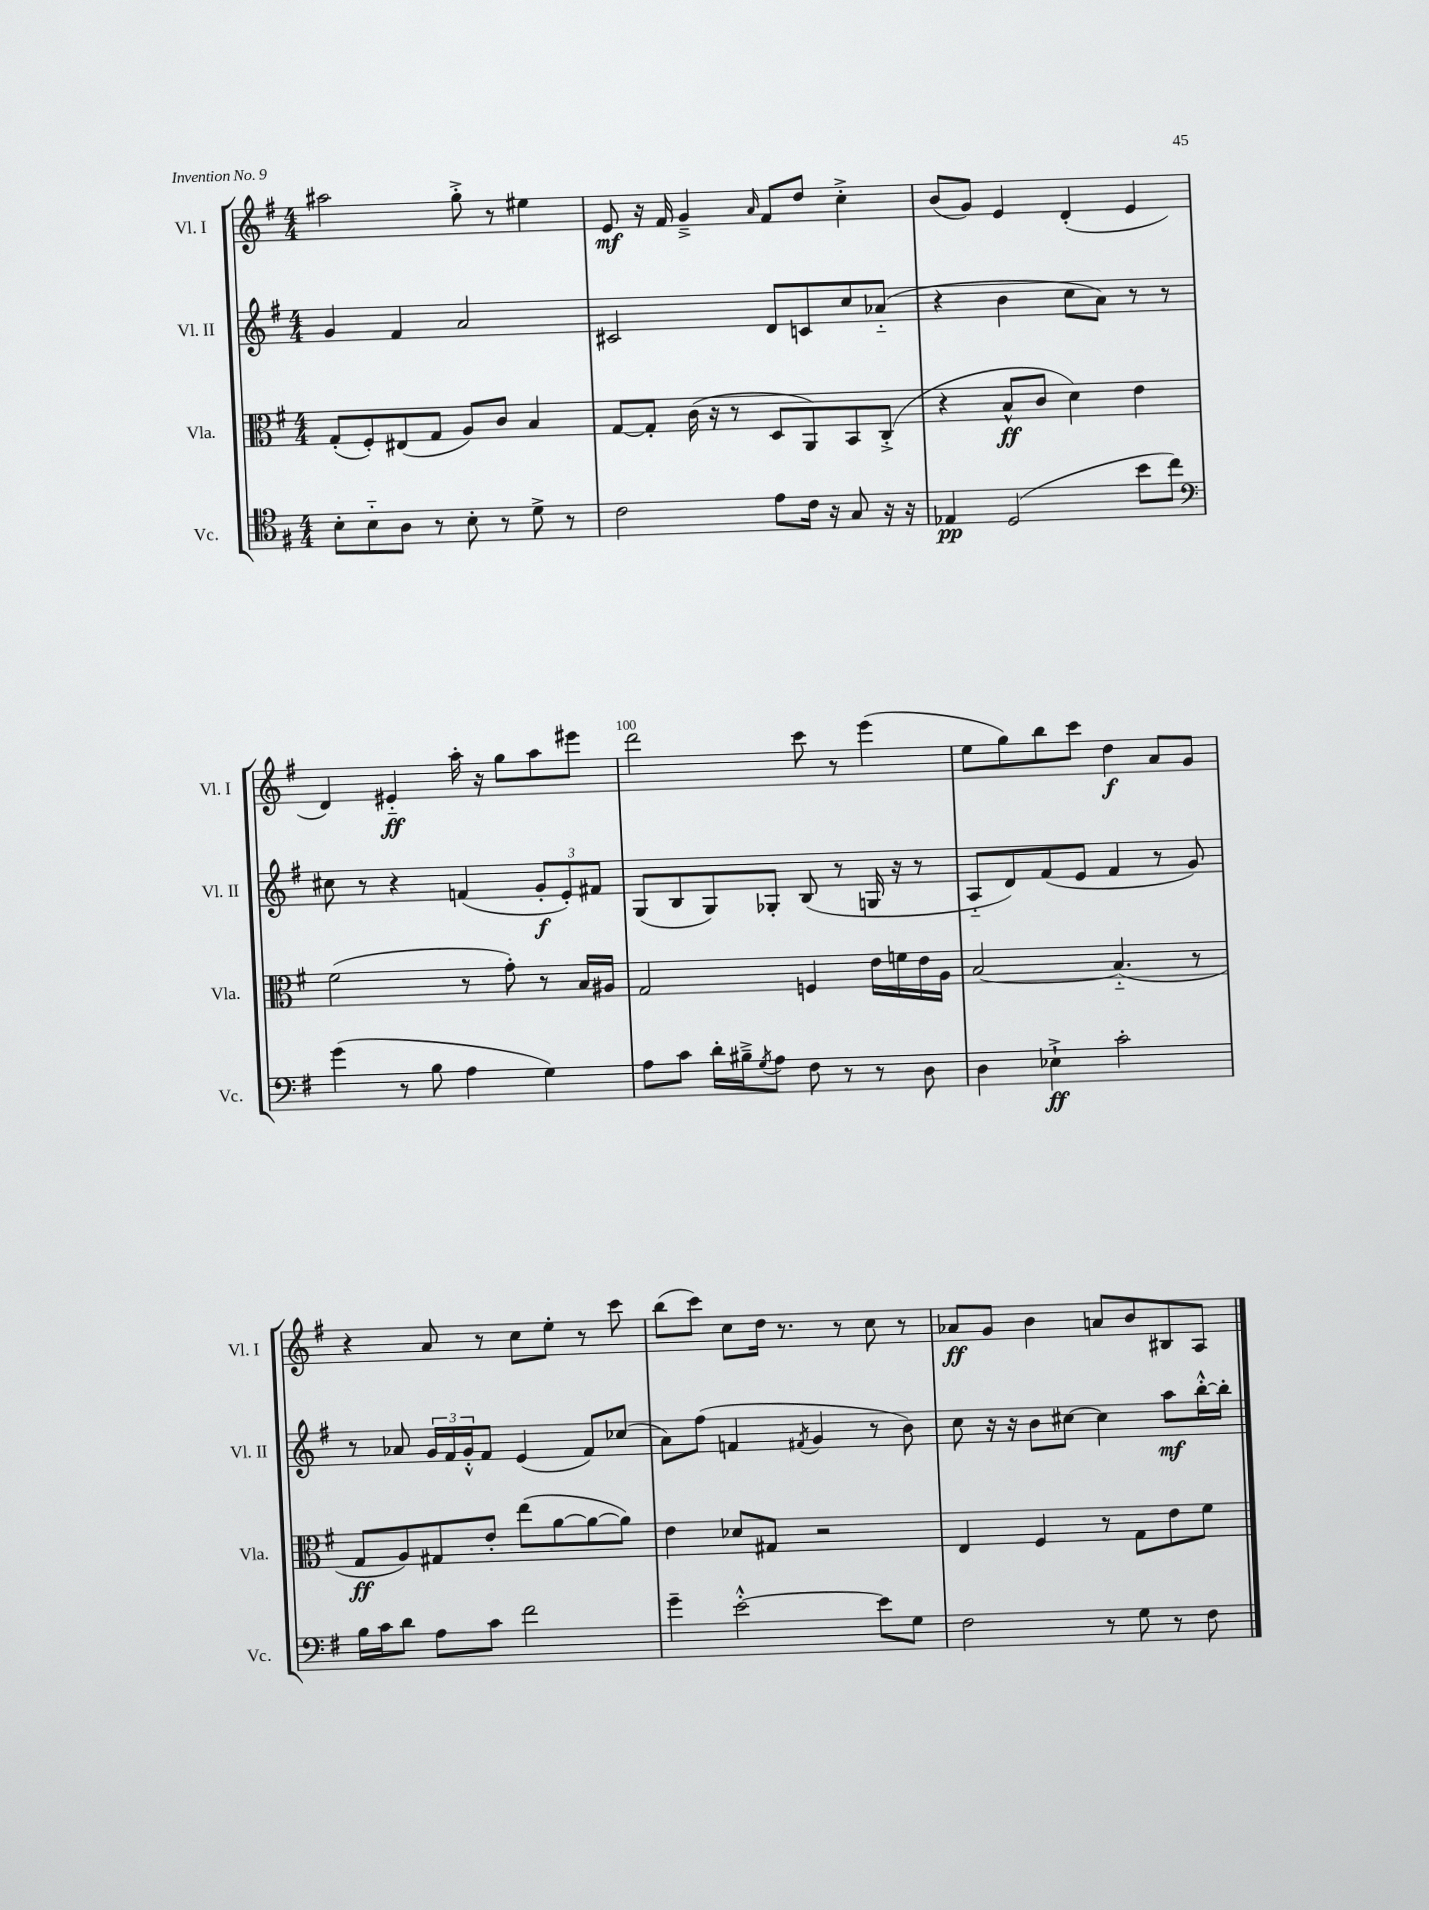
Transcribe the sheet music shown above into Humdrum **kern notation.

**kern	**dynam	**kern	**dynam	**kern	**dynam	**kern	**dynam
*part4	*part4	*part3	*part3	*part2	*part2	*part1	*part1
*staff4	*staff4	*staff3	*staff3	*staff2	*staff2	*staff1	*staff1
*I"Vc.	*	*I"Vla.	*	*I"Vl. II	*	*I"Vl. I	*
*I'Vc.	*	*I'Vla.	*	*I'Vl. II	*	*I'Vl. I	*
*clefC4	*	*clefC3	*	*clefG2	*	*clefG2	*
*k[f#]	*	*k[f#]	*	*k[f#]	*	*k[f#]	*
*M4/4	*	*M4/4	*	*M4/4	*	*M4/4	*
=96	=96	=96	=96	=96	=96	=96	=96
8B'\L	.	(8G'/L	.	4g/	.	2aa#X\	.
8B\	.	8F#'/)	.	.	.	.	.
8A\J	.	(8E#X/	.	4f#/	.	.	.
8r	.	8G/J	.	.	.	.	.
8B'\	.	8A/L)	.	2a/	.	8gg'^\	.
8r	.	8c/J	.	.	.	8r	.
8d^\	.	4B/	.	.	.	4ee#X\	.
8r	.	.	.	.	.	.	.
=97	=97	=97	=97	=97	=97	=97	=97
2c\	.	[8G/L	.	2c#X/	.	8e/	mf
.	.	8G'/J]	.	.	.	16r	.
.	.	.	.	.	.	16f#/	.
.	.	(16c\	.	.	.	4g~^/	.
.	.	16r	.	.	.	.	.
.	.	8r	.	.	.	.	.
.	.	.	.	.	.	16qqa/	.
8e\L	.	8D/L	.	8d/L	.	8f#/L	.
16c\Jk	.	8AA/)	.	8cn/	.	8dd/J	.
16r	.	.	.	.	.	.	.
8G/	.	8BB/	.	8cc/	.	4cc'^\	.
16r	.	(8C'^/J	.	(8a-X/J	.	.	.
16r	.	.	.	.	.	.	.
=98	=98	=98	=98	=98	=98	=98	=98
4E-X/	pp	4r	.	4r	.	(8b/L	.
.	.	.	.	.	.	8g/J)	.
(2D/	.	8B^^/L	ff	4b\	.	4e/	.
.	.	8c/J	.	.	.	.	.
.	.	4d\)	.	8cc\L	.	(4d'/	.
.	.	.	.	8a\J)	.	.	.
8b\L	.	4e\	.	8r	.	4e/	.
8cc\J)	.	.	.	8r	.	.	.
!!LO:LB:g=z
=99	=99	=99	=99	=99	=99	=99	=99
*clefF4	*	*	*	*	*	*	*
(4g\	.	(2f#\	.	8cc#X\	.	4d/)	.
.	.	.	.	8r	.	.	.
8r	.	.	.	4r	.	4e#X/	ff
8B\	.	.	.	.	.	.	.
4A\	.	8r	.	(4fn/	.	16aa'\	.
.	.	.	.	.	.	16r	.
.	.	8g'\)	.	.	.	8gg\L	.
4G\)	.	8r	.	12g'/L	f	8aa\	.
.	.	.	.	12e'/)	.	.	.
.	.	16B/LL	.	.	.	8eee#X\J	.
.	.	.	.	12f#X/J	.	.	.
.	.	16A#X/JJ	.	.	.	.	.
=100	=100	=100	=100	=100	=100	=100	=100
8A\L	.	2G/	.	(8G/L	.	2ddd\	.
8c\J	.	.	.	8B/	.	.	.
16d'\LL	.	.	.	8G/)	.	.	.
16B#X~^\J	.	.	.	.	.	.	.
8qG/	.	.	.	.	.	.	.
8A\J	.	.	.	8G-X'/J	.	.	.
8F#\	.	4Fn/	.	(8B/	.	8ccc\	.
8r	.	.	.	8r	.	8r	.
8r	.	16e\LL	.	16Gn/	.	(4eee\	.
.	.	16fn\	.	16r	.	.	.
8D\	.	16e\	.	8r	.	.	.
.	.	16A\JJ	.	.	.	.	.
=101	=101	=101	=101	=101	=101	=101	=101
4D\	.	[2B/	.	8A/L	.	8ee\L	.
.	.	.	.	8d/)	.	8gg\)	.
4E-X`^\	ff	.	.	(8f#/	.	8bb\	.
.	.	.	.	8e/J	.	8ccc\J	.
2c'\	.	(4.B/]	.	4f#/	.	4dd\	f
.	.	.	.	8r	.	8a/L	.
.	.	8r	.	8g/)	.	8g/J	.
!!LO:LB:g=z
=102	=102	=102	=102	=102	=102	=102	=102
16B\LL	.	8G/L	ff	8r	.	4r	.
16c\J	.	.	.	.	.	.	.
8d\J	.	8A/)	.	8a-X/	.	.	.
8A\L	.	8G#X/	.	24g/LL	.	8a/	.
.	.	.	.	24f#/	.	.	.
.	.	.	.	24g'^^/J	.	.	.
8c\J	.	8e'/J	.	8f#/J	.	8r	.
2f#\	.	(8ee\L	.	(4e/	.	8cc\L	.
.	.	[8a\	.	.	.	8ee'\J	.
.	.	8a\_	.	8f#/L)	.	8r	.
.	.	8a\J])	.	(8cc-X/J	.	8ccc\	.
=103	=103	=103	=103	=103	=103	=103	=103
4g~\	.	4e\	.	8a\L)	.	(8bb\L	.
.	.	.	.	(8ff#\J	.	8ccc\J)	.
[2e'^^\	.	8d-X/L	.	4fn/	.	8cc\L	.
.	.	8G#X/J	.	.	.	16dd\Jk	.
.	.	.	.	.	.	8.r	.
.	.	.	.	8qf#X/	.	.	.
.	.	2r	.	4g/	.	.	.
.	.	.	.	.	.	8r	.
8e\L]	.	.	.	8r	.	8cc\	.
8G\J	.	.	.	8b\)	.	8r	.
=104	=104	=104	=104	=104	=104	=104	=104
2F#\	.	4E/	.	8cc\	.	8a-X/L	ff
.	.	.	.	16r	.	8g/J	.
.	.	.	.	16r	.	.	.
.	.	4F#/	.	8b\L	.	4b\	.
.	.	.	.	[8cc#X\J	.	.	.
8r	.	8r	.	4cc#\]	.	8an/L	.
8G\	.	8G\L	.	.	.	8b/	.
8r	.	8e\	.	8aa\L	mf	8B#X/	.
8F#\	.	8f#\J	.	[16bb'^^\L	.	8A/J	.
.	.	.	.	16bb'\JJ]	.	.	.
==	==	==	==	==	==	==	==
*-	*-	*-	*-	*-	*-	*-	*-
